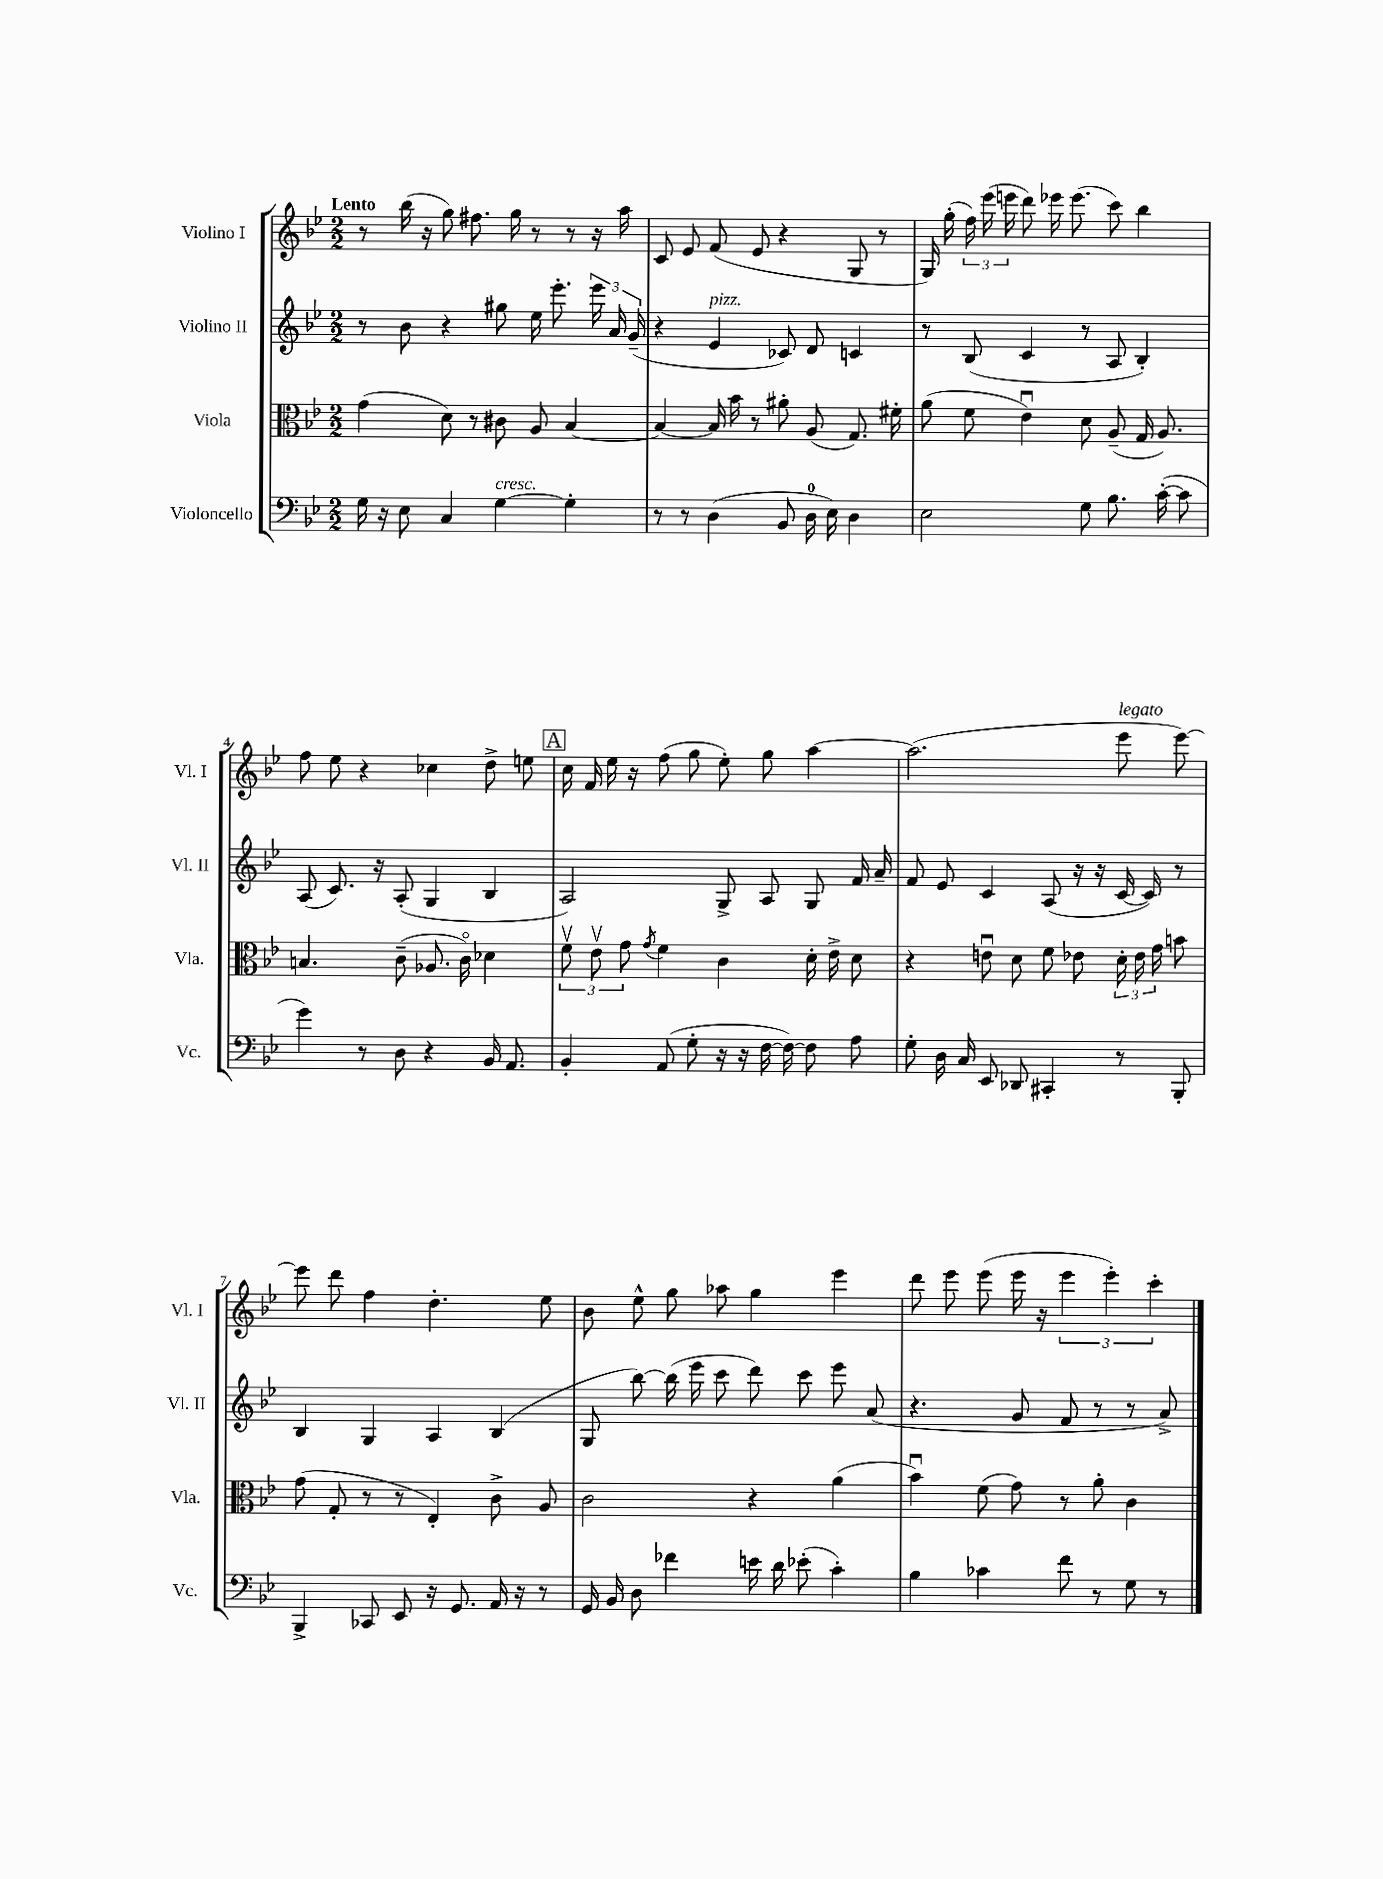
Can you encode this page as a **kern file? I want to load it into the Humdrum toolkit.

**kern	**kern	**kern	**kern
*staff4	*staff3	*staff2	*staff1
*clefF4	*clefC3	*clefG2	*clefG2
*k[b-e-]	*k[b-e-]	*k[b-e-]	*k[b-e-]
*M2/2	*M2/2	*M2/2	*M2/2
16G\	(4g\	8r	8r
16r	.	.	.
8E-\	.	8b-\	(16bb-\
.	.	.	16r
4C/	8d\)	4r	8gg\)
.	8r	.	8.ff#\
[4G\	8c#\	8gg#\	.
.	.	.	16gg\
.	8A/	16ee-\	8r
.	.	8.eee-'\	.
4G'\]	[4B-/	.	8r
.	.	24eee-\	16r
.	.	24a/	.
.	.	.	16aa\
.	.	(24g~/	.
=	=	=	=
8r	4B-/_	4r	8c/
8r	.	.	8e-/
(4D\	16B-/]	4e-/	(8f/
.	16b-\	.	.
.	8r	.	8e-/
8BB-/	8a#'\	8c-/)	4r
16D\	(8A/	8d/	.
16E-\)	.	.	.
4D\	8.G/)	4c/	8G/
.	.	.	8r
.	16f#'\	.	.
=	=	=	=
2E-\	(8a\	8r	16G/)
.	.	.	(16gg'\
.	8f\	(8B-/	24ff\)
.	.	.	(24eee-\
.	.	.	24eee\
.	4e-u\)	4c/	8ddd\)
.	.	.	16eee-\
.	.	.	(8.eee-\
8G\	8d\	8r	.
8.B-\	(8A~/	8A/	8ccc\)
.	16G/	4B-'/)	4bb-\
([16c'\	8.A/)	.	.
8c\]	.	.	.
=	=	=	=
4g\)	4.B/	(8A/	8ff\
.	.	8.c/)	8ee-\
8r	.	.	4r
.	.	16r	.
8D\	(8c~\	(8A'/	.
4r	8.A-/	4G/	4cc-\
.	16co\)	.	.
16BB-/	4d-\	4B-/	8dd^\
8.AA/	.	.	.
.	.	.	8ee\
=	=	=	=
4BB-'/	12fv\	2A/)	16cc\
.	.	.	16f/
.	12e-v\	.	.
.	.	.	16ee-\
.	12g\	.	.
.	.	.	16r
.	8qg/	.	.
(8AA/	4f\	.	(8ff\
8G'\	.	.	8gg\
16r	4c\	8G^/	8ee-'\)
16r	.	.	.
[16F\	.	8A/	8gg\
16F\_)	.	.	.
8F\]	16d'\	8G/	[4aa\
.	16e-^\	.	.
8A\	8d\	16f/	.
.	.	16a~/	.
=	=	=	=
8G'\	4r	8f/	(2.aa\]
16D\	.	8e-/	.
16C/	.	.	.
8EE-/	8eu\	4c/	.
8DD-/	8d\	.	.
4CC#'/	8f\	(8A/	.
.	8e-\	16r	.
.	.	16r	.
8r	24d'\	[16c/	8eee-\
.	24e-\	.	.
.	.	16c/])	.
.	24g\	.	.
8BBB-'/	8b\	8r	[8eee-\)
=	=	=	=
4BBB-^/	(8g\	4B-/	8eee-\]
.	8G'/	.	8ddd\
8CC-/	8r	4G/	4ff\
8EE-/	8r	.	.
16r	4E-'/)	4A/	4.dd'\
8.GG/	.	.	.
16AA/	8c^\	(4B-/	.
16r	.	.	.
8r	8A/	.	8ee-\
=	=	=	=
16GG/	2c\	8G/	8b-\
16BB-/	.	.	.
8D\	.	[8bb-\)	8ee-^^\
4f-\	.	(16bb-\]	8gg\
.	.	16eee-\	.
.	.	8ccc\	8aa-\
16e\	4r	8ddd\)	4gg\
16d\	.	.	.
(8e-'\	.	8ccc\	.
4c'\)	(4a\	8eee-\	4eee-\
.	.	(8a/	.
=	=	=	=
4B-\	4b-u\)	4.r	8ddd\
.	.	.	8eee-\
4c-\	(8f\	.	(8eee-\
.	8g\)	8g/	16eee-\
.	.	.	16r
8f\	8r	8f/	6eee-\
8r	8a'\	8r	.
.	.	.	6eee-'\)
8G\	4c\	8r	.
.	.	.	6ccc'\
8r	.	8a^/)	.
==	==	==	==
*-	*-	*-	*-
